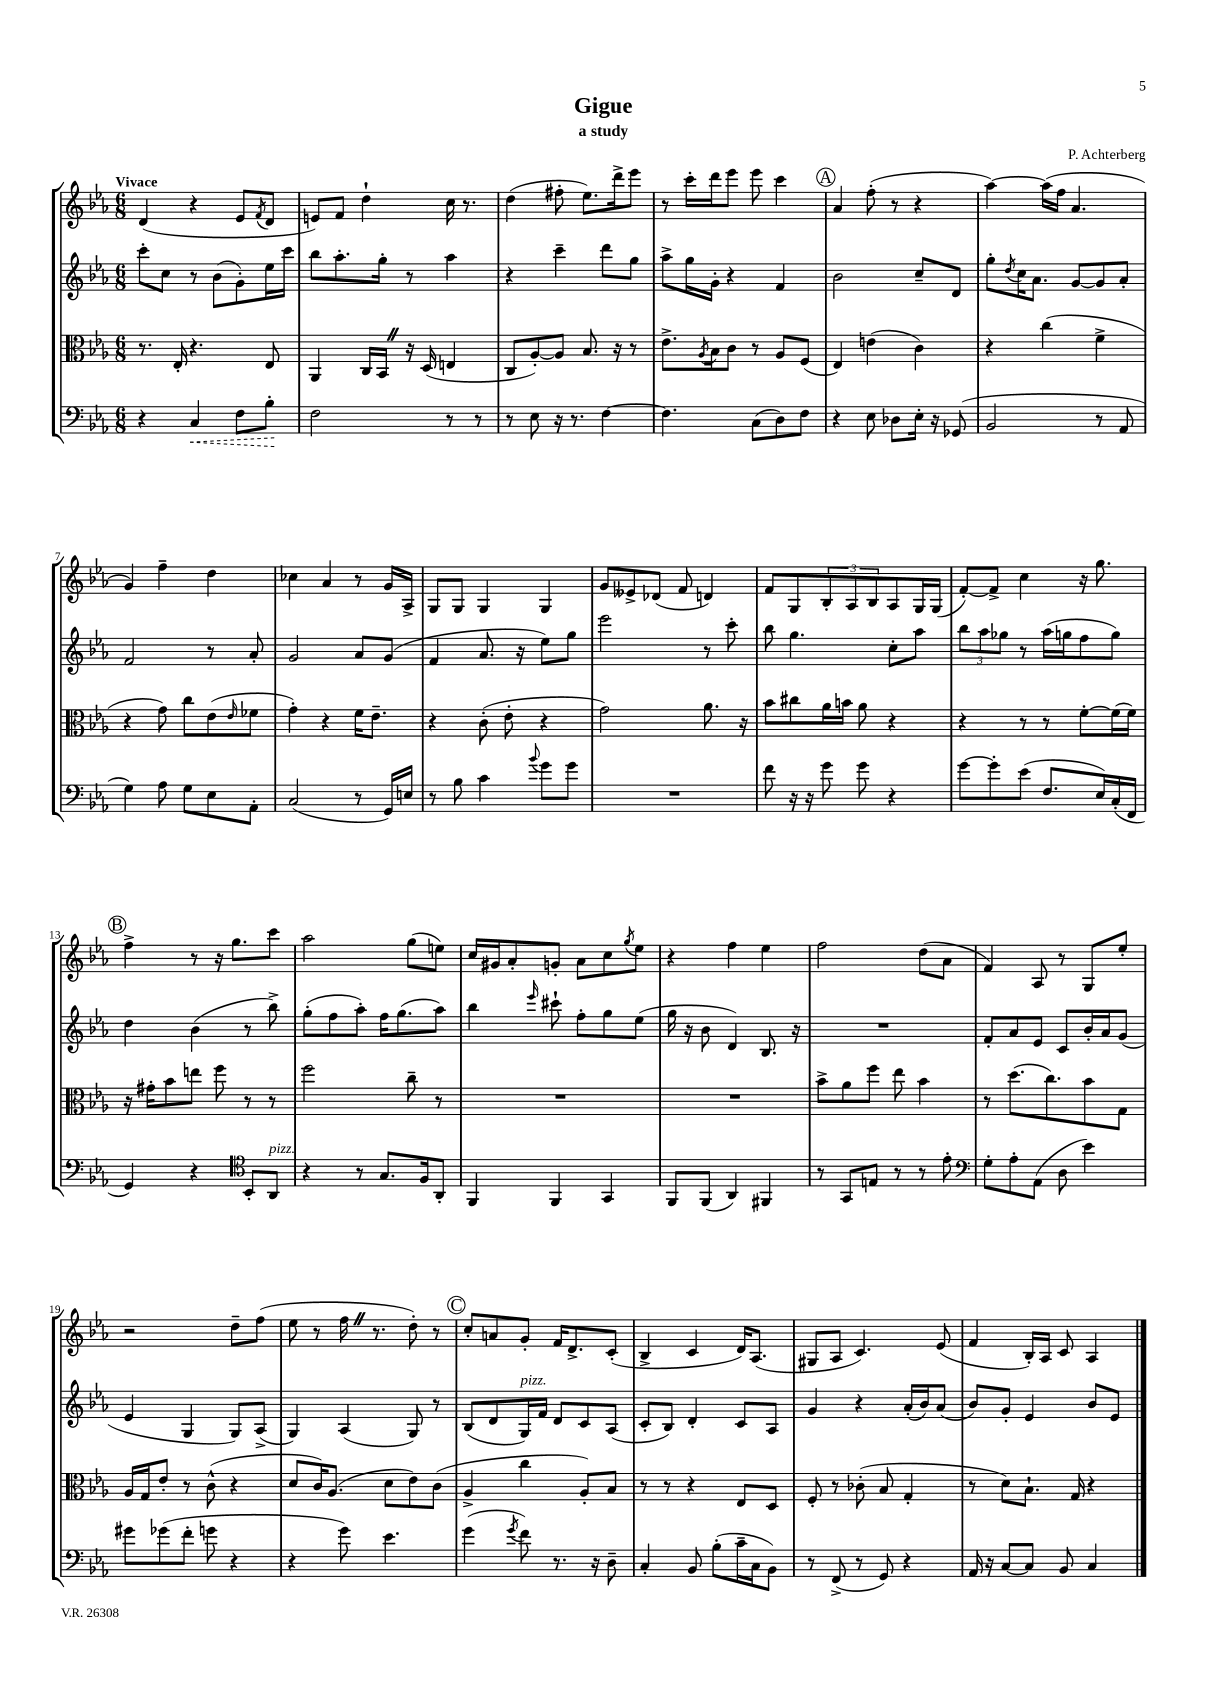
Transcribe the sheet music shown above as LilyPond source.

\header { title = "Gigue" composer = "P. Achterberg" subtitle = "a study" }
<<
\new StaffGroup <<
\new Staff = "s0" {
    \clef treble \key ees \major \numericTimeSignature \time 6/8 \tempo "Vivace"
    d'4( r4 ees'8 \acciaccatura { f'8 } d'8 |
    e'8) f'8 d''4-! c''16 r8. |
    d''4( fis''8-. ees''8.) d'''16-> ees'''8 |
    r8 c'''16-. d'''16 ees'''8 ees'''8 c'''4 |
    \mark \markup { \circle "A" } aes'4 f''8-.( r8 r4 |
    aes''4~) aes''16( f''16 aes'4. |
    g'4) f''4-- d''4 |
    ces''4 aes'4 r8 g'16 aes16-> |
    g8 g8 g4 g4 |
    g'8 eeses'8-> des'8( f'8 d'4) |
    f'8 g8 \tuplet 3/2 { bes8-. aes8 bes8 } aes8 g16 g16( |
    f'8~-.) f'8-> c''4 r16 g''8. |
    \mark \markup { \circle "B" } f''4-> r8 r16 g''8. c'''8 |
    aes''2 g''8( e''8) |
    c''16 gis'16 aes'8-. g'8-. aes'8 c''8 \acciaccatura { g''8 } ees''8 |
    r4 f''4 ees''4 |
    f''2 d''8( aes'8 |
    f'4) aes8 r8 g8 ees''8-. |
    r2 d''8-- f''8( |
    ees''8 r8 f''16 \once \override BreathingSign.text = \markup { \musicglyph "scripts.caesura.straight" } \breathe r8. d''8-.) r8 |
    \mark \markup { \circle "C" } c''8-. a'8 g'8-. f'16 d'8.-> c'8-.( |
    bes4-> c'4 d'16) aes8.( |
    gis8 aes8 c'4.) ees'8( |
    f'4 bes16-.) aes16 c'8 aes4 \bar "|." |
}
\new Staff = "s1" {
    \clef treble \key ees \major \numericTimeSignature \time 6/8
    c'''8-. c''8 r8 bes'8( g'8-.) ees''16 c'''16 |
    bes''8 aes''8.-. g''16-. r8 aes''4 |
    r4 c'''4-- d'''8 g''8 |
    aes''8-> g''16 g'16-. r4 f'4 |
    \mark \markup { \circle "A" } bes'2 c''8-- d'8 |
    g''8-. \acciaccatura { d''8 } c''16 aes'8. g'8~ g'8 aes'8-. |
    f'2 r8 aes'8-. |
    g'2 aes'8 g'8( |
    f'4 aes'8. r16 ees''8) g''8 |
    ees'''2 r8 c'''8-. |
    bes''8 g''4. c''8-. aes''8 |
    \tuplet 3/2 { bes''8 aes''8 ges''8 } r8 aes''16( g''16 f''8 g''8) |
    \mark \markup { \circle "B" } d''4 bes'4( r8 bes''8->) |
    g''8-.( f''8 aes''8-.) f''16 g''8.( aes''8) |
    bes''4 \grace { ees'''16 } cis'''8-! f''8-. g''8 ees''8( |
    g''16 r16 bes'8 d'4) bes8. r16 |
    R2. |
    f'8-. aes'8 ees'8 c'8 bes'16-. aes'16 g'8( |
    ees'4 g4 g8) aes8->( |
    g4) aes4( g8) r8 |
    \mark \markup { \circle "C" } bes8( d'8 g16^\markup { \italic "pizz." }) f'16 d'8 c'8 aes8( |
    c'8-. bes8) d'4-. c'8 aes8 |
    g'4 r4 aes'16-.( bes'16) aes'8( |
    bes'8) g'8-. ees'4 bes'8 ees'8 \bar "|." |
}
\new Staff = "s2" {
    \clef alto \key ees \major \numericTimeSignature \time 6/8
    r8. ees16-. r4. ees8 |
    aes,4 c16 bes,16 \once \override BreathingSign.text = \markup { \musicglyph "scripts.caesura.straight" } \breathe r16 d16( e4 |
    c8 aes8~-.) aes8 bes8. r16 r8 |
    ees'8.-> \acciaccatura { aes8 } bes16 c'8 r8 aes8 f8( |
    \mark \markup { \circle "A" } ees4) e'4( c'4) |
    r4 c''4( f'4-> |
    r4 g'8) c''8 ees'8( \grace { ees'16 } fes'8 |
    g'4-.) r4 f'16 ees'8.-- |
    r4 c'8-.( ees'8-. r4 |
    g'2) aes'8. r16 |
    bes'8 cis''8 aes'16 b'16 aes'8 r4 |
    r4 r8 r8 f'8~-. f'16( f'16) |
    \mark \markup { \circle "B" } r16 gis'16-. bes'8 e''8 f''8 r8 r8 |
    f''2 c''8-- r8 |
    R2. |
    R2. |
    bes'8-> aes'8 f''8 ees''8 bes'4 |
    r8 d''8.( c''8.) bes'8 g8 |
    aes16 g16 ees'8-. r8 c'8-^( r4 |
    d'8 c'16) aes8.( d'8 ees'8) c'8( |
    \mark \markup { \circle "C" } aes4-> c''4 aes8-.) bes8 |
    r8 r8 r4 ees8 d8 |
    f8-. r8 ces'8-.( bes8 g4-. |
    r8 d'8) bes8.-! g16 r4 \bar "|." |
}
\new Staff = "s3" {
    \clef bass \key ees \major \numericTimeSignature \time 6/8
    r4 \once \override Hairpin.style = #'dashed-line c4\< f8 bes8-.\! |
    f2 r8 r8 |
    r8 ees8 r16 r8. f4~ |
    f4. c8( d8) f8 |
    \mark \markup { \circle "A" } r4 ees8 des8 ees16-. r16 ges,8( |
    bes,2 r8 aes,8 |
    g4) aes8 g8 ees8 aes,8-. |
    c2( r8 g,16) e16 |
    r8 bes8 c'4 \appoggiatura { bes'8 } g'8 g'8 |
    R2. |
    f'8 r16 r16 g'8 g'8 r4 |
    g'8~ g'8-. ees'8( f8. ees16) c16-.( f,16 |
    \mark \markup { \circle "B" } g,4) r4 \clef tenor bes,8-. aes,8^\markup { \italic "pizz." } |
    r4 r8 g8. f16 aes,8-. |
    f,4 f,4 g,4 |
    f,8 f,8( aes,4) fis,4 |
    r8 g,8 e8 r8 r8 ees'8-. |
    \clef bass g8-. aes8-. aes,8( d8 ees'4) |
    gis'8 ges'8( f'8-. g'8 r4 |
    r4 g'8) ees'4. |
    \mark \markup { \circle "C" } g'4( \acciaccatura { g'8 } f'8) r8. r16 d8-- |
    c4-. bes,8 bes8-.( c'16-- c16 bes,8) |
    r8 f,8->( r8 g,8) r4 |
    aes,16 r16 c8~ c8 bes,8 c4 \bar "|." |
}
>>
>>
